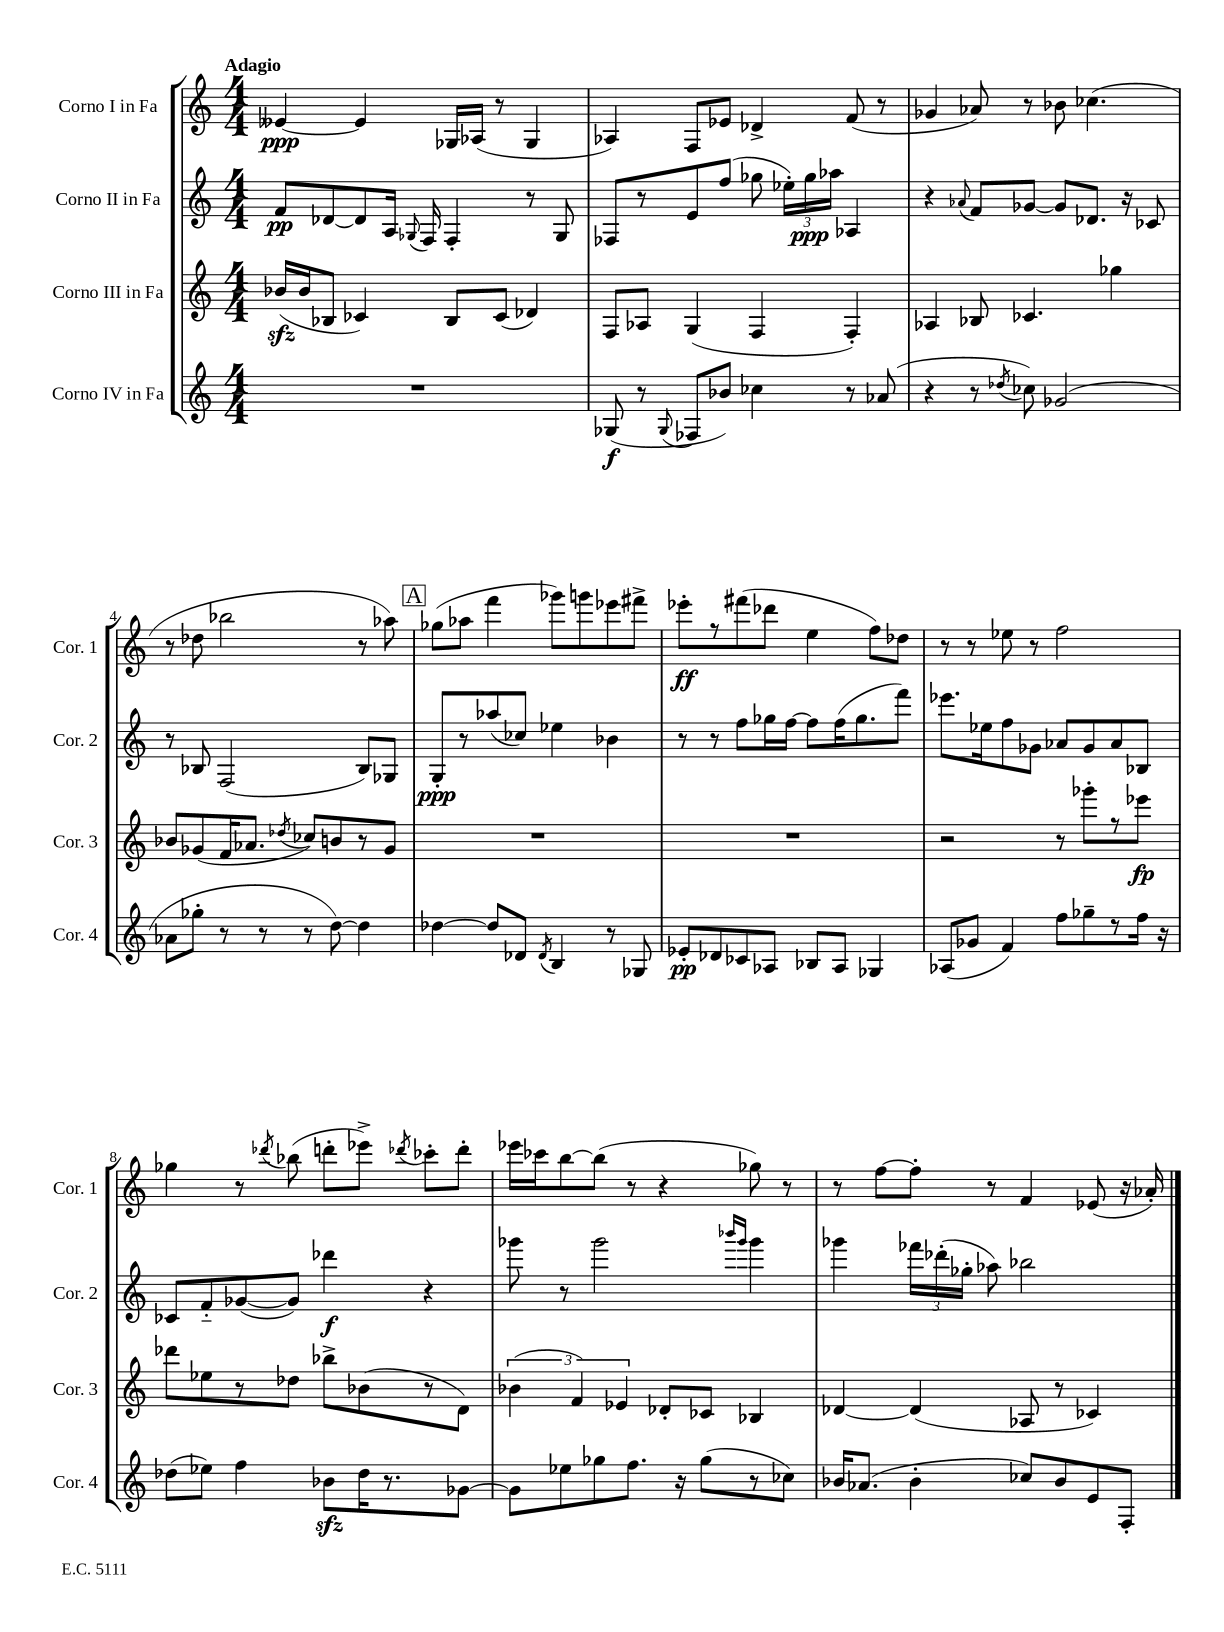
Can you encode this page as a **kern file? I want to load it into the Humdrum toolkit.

**kern	**dynam	**kern	**dynam	**kern	**dynam	**kern	**dynam
*part4	*part4	*part3	*part3	*part2	*part2	*part1	*part1
*staff4	*staff4	*staff3	*staff3	*staff2	*staff2	*staff1	*staff1
*I"Corno IV in Fa	*	*I"Corno III in Fa	*	*I"Corno II in Fa	*	*I"Corno I in Fa	*
*I'Cor. 4	*	*I'Cor. 3	*	*I'Cor. 2	*	*I'Cor. 1	*
*clefG2	*	*clefG2	*	*clefG2	*	*clefG2	*
*k[]	*	*k[]	*	*k[]	*	*k[]	*
*M4/4	*	*M4/4	*	*M4/4	*	*M4/4	*
=1	=1	=1	=1	=1	=1	=1	=1
!	!	!	!	!	!	!LO:TX:a:B:t=Adagio	!
1r	.	(16b-Xzz/LL	.	8f/L	pp	[4e--X/	ppp
.	.	16b-/J	.	.	.	.	.
.	.	8B-X/J	.	[8d-X/	.	.	.
.	.	4c-X/)	.	8d-/]	.	4e--/]	.
.	.	.	.	16A/Jk	.	.	.
.	.	.	.	8qqG-X/	.	.	.
.	.	.	.	16F/	.	.	.
.	.	8B-/L	.	4F'/	.	16G-X/LL	.
.	.	.	.	.	.	(16A-X/JJ	.
.	.	(8c-/J	.	.	.	8r	.
.	.	4d-X/)	.	8r	.	4G-/	.
.	.	.	.	8G-/	.	.	.
=2	=2	=2	=2	=2	=2	=2	=2
(8G-X/	f	8F/L	.	8F-X/L	.	4A-X/)	.
8r	.	8A-X/J	.	8r	.	.	.
8qqG-/	.	.	.	.	.	.	.
8F-X/L	.	(4G/	.	8e/	.	8F/L	.
8b-X/J)	.	.	.	(8ff/J	.	8e-X/J	.
4cc-X\	.	4F/	.	8gg-X\	.	4d-X^/	.
.	.	.	.	24ee-X'\LL)	.	.	.
.	.	.	.	24gg-\	ppp	.	.
.	.	.	.	24aa-X\JJ	.	.	.
8r	.	4F'/)	.	4A-X/	.	(8f/	.
(8a-X/	.	.	.	.	.	8r	.
=3	=3	=3	=3	=3	=3	=3	=3
4r	.	4A-X/	.	4r	.	4g-X/	.
.	.	.	.	8qqa-X/	.	.	.
8r	.	8B-X/	.	8f/L	.	8a-X/)	.
8qdd-X/	.	.	.	.	.	.	.
8cc-X\)	.	4.c-X/	.	[8g-X/J	.	8r	.
(2g-X/	.	.	.	8g-/L]	.	8b-X\	.
.	.	.	.	8.d-X/J	.	(4.cc-X\	.
.	.	4gg-X\	.	.	.	.	.
.	.	.	.	16r	.	.	.
.	.	.	.	8c-X/	.	.	.
!!LO:LB:g=z
=4	=4	=4	=4	=4	=4	=4	=4
8a-X\L	.	8b-X/L	.	8r	.	8r	.
8gg-X'\J	.	(8g-X/	.	8B-X/	.	8dd-X\	.
8r	.	16f/K	.	(2F/	.	2bb-X\	.
.	.	8.a-X/J	.	.	.	.	.
8r	.	.	.	.	.	.	.
.	.	8qdd-X/	.	.	.	.	.
8r	.	8cc-X/L)	.	.	.	.	.
[8dd\)	.	8bn/	.	.	.	.	.
4dd\]	.	8r	.	8B-/L)	.	8r	.
.	.	8g-/J	.	8G-X/J	.	8aa-X\)	.
!!LO:REH:place=s1:t=A
=5	=5	=5	=5	=5	=5	=5	=5
[4dd-X\	.	1r	.	8G'/L	ppp	(8gg-X\L	.
.	.	.	.	8r	.	8aa-X\J	.
8dd-/L]	.	.	.	(8aa-X/	.	4fff\	.
8d-X/J	.	.	.	8cc-X/J)	.	.	.
8qd-/	.	.	.	.	.	.	.
4B/	.	.	.	4ee-X\	.	8ggg-X\L)	.
.	.	.	.	.	.	8gggn\	.
8r	.	.	.	4b-X\	.	8eee-X\	.
8G-X/	.	.	.	.	.	8fff#X^\J	.
=6	=6	=6	=6	=6	=6	=6	=6
8e-X'/L	pp	1r	.	8r	.	8eee-X'\L	ff
8d-X/	.	.	.	8r	.	8r	.
8c-X/	.	.	.	8ff\L	.	(8fff#X\	.
8A-X/J	.	.	.	16gg-X\L	.	8ddd-X\J	.
.	.	.	.	[16ff\JJ	.	.	.
8B-X/L	.	.	.	8ff\L]	.	4ee\	.
8A-/J	.	.	.	(16ff\K	.	.	.
.	.	.	.	8.gg-\	.	.	.
4G-X/	.	.	.	.	.	8ff\L)	.
.	.	.	.	8fff\J)	.	8dd-X\J	.
=7	=7	=7	=7	=7	=7	=7	=7
(8A-X/L	.	2r	.	8.eee-X\L	.	8r	.
8g-X/J	.	.	.	.	.	8r	.
.	.	.	.	16ee-X\k	.	.	.
4f/)	.	.	.	8ff\	.	8ee-X\	.
.	.	.	.	8g-X\J	.	8r	.
8ff\L	.	8r	.	8a-X/L	.	2ff\	.
8gg-X~\	.	8ggg-X'\L	.	8g-/	.	.	.
8r	.	8r	.	8a-/	.	.	.
16ff\Jk	.	8eee-X\J	fp	8B-X/J	.	.	.
16r	.	.	.	.	.	.	.
!!LO:LB:g=z
=8	=8	=8	=8	=8	=8	=8	=8
(8dd-X\L	.	8ddd-X\L	.	8c-X/L	.	4gg-X\	.
8ee-X\J)	.	8ee-X\	.	8f/	.	.	.
4ff\	.	8r	.	([8g-X/	.	8r	.
.	.	.	.	.	.	8qddd-X/	.
.	.	8dd-X\J	.	8g-/J])	.	(8bb-X\	.
8b-Xzz\L	.	8bb-X^\L	.	4ddd-X\	f	8dddn'\L	.
16dd-\K	.	(8b-X\	.	.	.	8eee-X^\J)	.
8.r	.	.	.	.	.	.	.
.	.	.	.	.	.	8qddd-X/	.
.	.	8r	.	4r	.	8ccc-X'\L	.
[8g-X\J	.	8d\J)	.	.	.	8ddd-'\J	.
=9	=9	=9	=9	=9	=9	=9	=9
8g-\L]	.	(6b-X\	.	8ggg-X\	.	16eee-X\LL	.
.	.	.	.	.	.	16ccc-X\J	.
8ee-X\	.	.	.	8r	.	[8bb\	.
.	.	6f/)	.	.	.	.	.
8gg-X\	.	.	.	2ggg-\	.	(8bb\J]	.
.	.	6e-X/	.	.	.	.	.
8.ff\J	.	.	.	.	.	8r	.
.	.	8d-X'/L	.	.	.	4r	.
16r	.	.	.	.	.	.	.
(8gg-\L	.	8c-X/J	.	.	.	.	.
.	.	.	.	16qqbbb-X/LL	.	.	.
.	.	.	.	16qqggg-/JJ	.	.	.
8r	.	4B-X/	.	4ggg-\	.	8gg-X\)	.
8cc-X\J)	.	.	.	.	.	8r	.
=10	=10	=10	=10	=10	=10	=10	=10
16b-X/KL	.	[4d-X/	.	4ggg-X\	.	8r	.
(8.a-X/J	.	.	.	.	.	.	.
.	.	.	.	.	.	[8ff\L	.
4b-'\	.	(4d-/]	.	24fff-X\LL	.	8ff'\J]	.
.	.	.	.	(24ddd-X'\	.	.	.
.	.	.	.	24gg-X'\JJ	.	.	.
.	.	.	.	8aa-X\)	.	8r	.
8cc-X/L)	.	8A-X/	.	2bb-X\	.	4f/	.
8b-/	.	8r	.	.	.	.	.
8e/	.	4c-X/)	.	.	.	(8e-X/	.
8F'/J	.	.	.	.	.	16r	.
.	.	.	.	.	.	16a-X'/)	.
==	==	==	==	==	==	==	==
*-	*-	*-	*-	*-	*-	*-	*-
